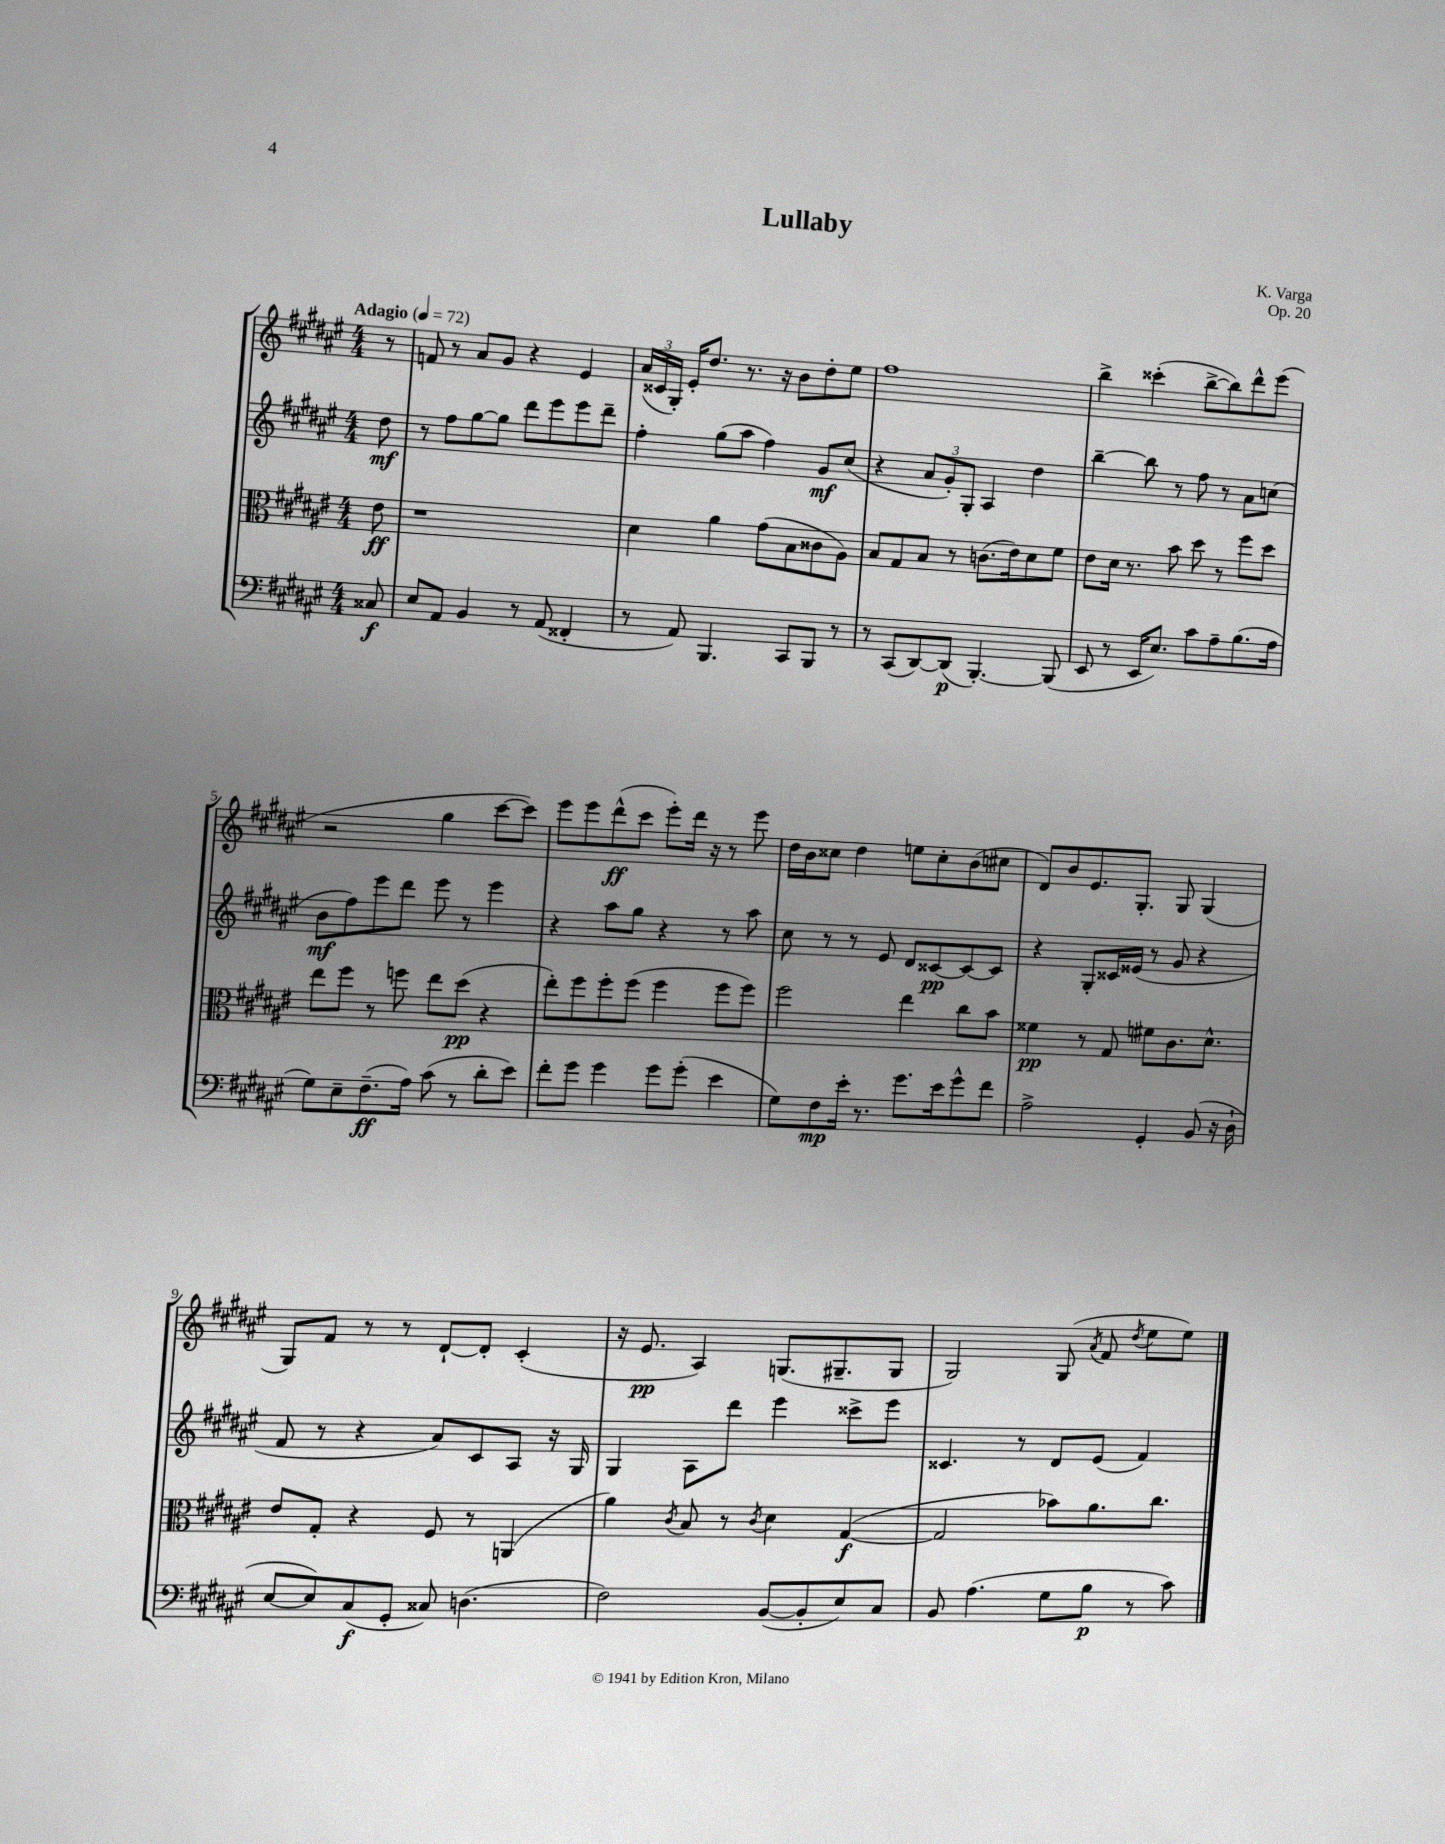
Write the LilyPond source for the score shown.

\header { title = "Lullaby" composer = "K. Varga" opus = "Op. 20" }
<<
\new StaffGroup <<
\new Staff = "s0" {
    \clef treble \key fis \major \numericTimeSignature \time 4/4 \partial 8 \tempo "Adagio" 4 = 72
    \autoBeamOff r8 |
    f'8 r8 ais'8[ gis'8] r4 eis'4 |
    \tuplet 3/2 { ais'16[( cisis'16 gis16]-.) } eis'16[-. dis''8.] r8. r16 b'8[ dis''8-. eis''8] |
    fis''1 |
    b''4-> cisis'''4-.( b''8[~-> b''8) dis'''8-^ eis'''8]( |
    r2 gis''4 cis'''8[~ cis'''8]) |
    eis'''8[ eis'''8 dis'''8-^\ff( cis'''8] eis'''8[-.) dis'''16] r16 r8 eis'''8 |
    dis''16[ b'16 cisis''8] dis''4 e''8[ cisis''8-. b'8( cis''8] |
    dis'8[) b'8 eis'8. gis8.]-. gis8 gis4( |
    gis8[) fis'8] r8 r8 dis'8[~-! dis'8]-. cis'4-.( |
    r16 eis'8.\pp ais4) g8.[( gis8.-- gis8] |
    gis2) gis8( \acciaccatura { ais'8 } fis'8 \acciaccatura { dis''8 } eis''8[ eis''8]) \bar "|." |
}
\new Staff = "s1" {
    \clef treble \key fis \major \numericTimeSignature \time 4/4 \partial 8
    \autoBeamOff dis''8\mf |
    r8 fis''8[ gis''8~ gis''8] dis'''8[ eis'''8 eis'''8 dis'''8]-- |
    fis''4-. gis''8[( ais''8] fis''4) gis'8[\mf cis''8]( |
    r4 \tuplet 3/2 { ais'8[ gis'8-.) gis8]-. } ais4 dis''4 |
    b''4~-- b''8 r8 fis''8 r8 ais'8[ c''8]( |
    b'8[\mf fis''8) eis'''8 dis'''8] eis'''8 r8 eis'''4 |
    r4 ais''8[ gis''8] r4 r8 ais''8 |
    cis''8 r8 r8 eis'8 dis'8[ cisis'8~\pp cisis'8~ cisis'8] |
    r4 gis8[-. cisis'16 eisis'16]( r8 gis'8 r4 |
    fis'8 r8 r4 ais'8[) cis'8 ais8] r16 gis16 |
    gis4 ais8[ dis'''8] eis'''4 cisis'''8[-> eis'''8] |
    cisis'4. r8 dis'8[ eis'8]( fis'4) \bar "|." |
}
\new Staff = "s2" {
    \clef alto \key fis \major \numericTimeSignature \time 4/4 \partial 8
    \autoBeamOff eis'8\ff |
    r1 |
    dis'4 ais'4 gis'8[( b8 cisis'8 ais8]) |
    b8[ gis8 b8] r8 c'8.[( eis'16) dis'8 fis'8] |
    eis'8[ dis'16] r8. b'8 dis''8 r8 fis''8[ dis''8] |
    eis''8[ fis''8] r8 f''8 eis''8[ dis''8]\pp( r4 |
    eis''8[-.) fis''8 fis''8-. fis''8]( fis''4 fis''8[ fis''8]) |
    fis''2 eis''4 cis''8[ b'8] |
    fisis'4\pp r8 gis8 fis'8[ cis'8. dis'8.]-^ |
    eis'8[ gis8]-. r4 fis8 r8 a,4( |
    ais'4) \acciaccatura { cis'8 } b8 r8 \acciaccatura { cis'8 } dis'4 gis4~\f( |
    gis2 bes'8[) ais'8. cis''8.] \bar "|." |
}
\new Staff = "s3" {
    \clef bass \key fis \major \numericTimeSignature \time 4/4 \partial 8
    \autoBeamOff cisis8\f |
    eis8[ ais,8] b,4 r8 ais,8( fisis,4-. |
    r8 ais,8) b,,4. cis,8[ b,,8] r8 |
    r8 cis,8[( dis,8~) dis,8]\p( b,,4.~-.) b,,8( |
    eis,8 r8 eis,16[ eis8.]) cis'8[ ais8-- b8.( ais16] |
    gis8[) eis8-- fis8.--\ff( ais16]) cis'8( r8 dis'8[-. eis'8]) |
    fis'8[-. gis'8] gis'4 gis'8[ gis'8]-.( eis'4 |
    gis8[) fis8\mp eis'16]-. r8. gis'8.[ eis'16 gis'8-^ fis'8] |
    ais2-> gis,4-. b,8( r16 dis16-! |
    eis8[~ eis8) cis8\f( gis,8]-. cisis8) d4.( |
    fis2) b,8[~( b,8-. eis8) cis8] |
    b,8 ais4.( gis8[ b8]\p r8 cis'8) \bar "|." |
}
>>
>>
